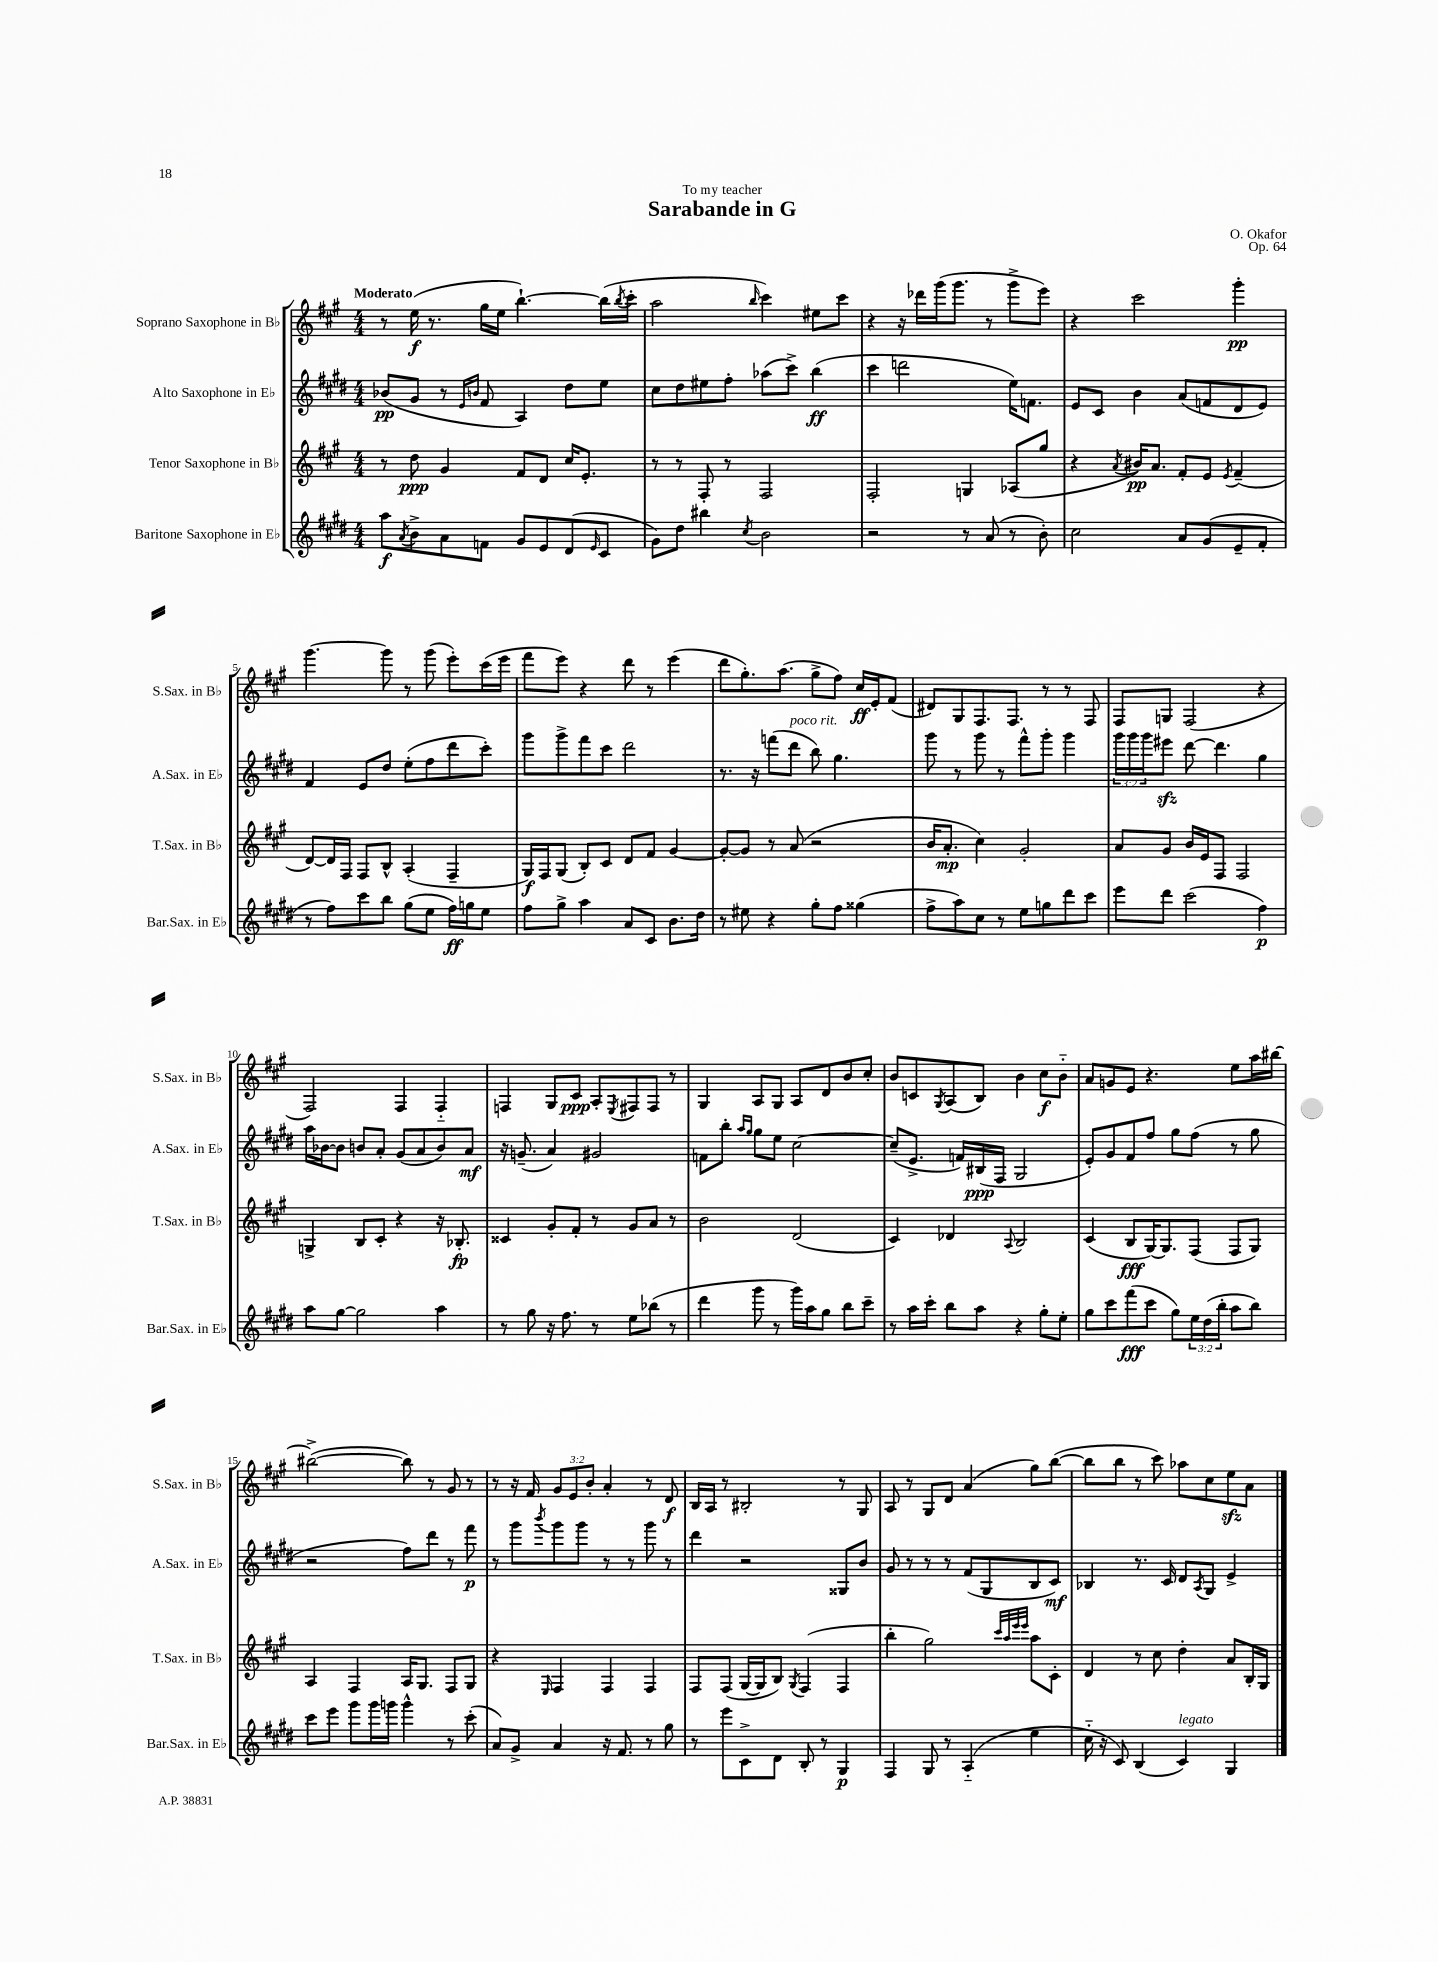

**kern	**dynam	**kern	**dynam	**kern	**dynam	**kern	**dynam
*part4	*part4	*part3	*part3	*part2	*part2	*part1	*part1
*staff4	*staff4	*staff3	*staff3	*staff2	*staff2	*staff1	*staff1
*I"Baritone Saxophone in E♭	*	*I"Tenor Saxophone in B♭	*	*I"Alto Saxophone in E♭	*	*I"Soprano Saxophone in B♭	*
*I'Bar.Sax. in E♭	*	*I'T.Sax. in B♭	*	*I'A.Sax. in E♭	*	*I'S.Sax. in B♭	*
*clefG2	*	*clefG2	*	*clefG2	*	*clefG2	*
*k[f#c#g#d#]	*	*k[f#c#g#]	*	*k[f#c#g#d#]	*	*k[f#c#g#]	*
*M4/4	*	*M4/4	*	*M4/4	*	*M4/4	*
=1	=1	=1	=1	=1	=1	=1	=1
!	!	!	!	!	!	!LO:TX:a:B:t=Moderato	!
8aa\L	f	8r	.	(8b-X/L	pp	8r	.
8qa/	.	.	.	.	.	.	.
8b^\	.	8dd\	ppp	8g#/J	.	(16ee\	f
.	.	.	.	.	.	8.r	.
8a\	.	4g#/	.	8r	.	.	.
.	.	.	.	16qqe/LL	.	.	.
.	.	.	.	16qqbn/JJ	.	.	.
8fn\J	.	.	.	8f#/	.	16gg#\LL	.
.	.	.	.	.	.	16ee\JJ	.
8g#/L	.	8f#/L	.	4A/)	.	[4.bb`\)	.
8e/	.	8d/J	.	.	.	.	.
(8d#/	.	16cc#/KL	.	8dd#\L	.	.	.
.	.	8.e'/J	.	.	.	.	.
16qqe/	.	.	.	.	.	.	.
8c#/J	.	.	.	8ee\J	.	(16bb\LL]	.
.	.	.	.	.	.	8qbb/	.
.	.	.	.	.	.	16ccc#'\JJ	.
=2	=2	=2	=2	=2	=2	=2	=2
8g#\L)	.	8r	.	8cc#\L	.	2aa\	.
8dd#\J	.	8r	.	8dd#\	.	.	.
4bb#X\	.	8F#'/	.	8ee#X\	.	.	.
.	.	8r	.	8ff#'\J	.	.	.
8qcc#/	.	.	.	.	.	16qqbb/	.
2b\	.	2F#/	.	(8aa-X\L	.	4ccc#\)	.
.	.	.	.	8ccc#^\J)	.	.	.
.	.	.	.	(4bb\	ff	8ee#X\L	.
.	.	.	.	.	.	8ccc#\J	.
=3	=3	=3	=3	=3	=3	=3	=3
2r	.	2F#'/	.	4ccc#\	.	4r	.
.	.	.	.	2dddn\	.	16r	.
.	.	.	.	.	.	16ddd-X\LL	.
.	.	.	.	.	.	(16ggg#\J	.
.	.	.	.	.	.	8.ggg#\J	.
8r	.	4Gn/	.	.	.	.	.
(8a/	.	.	.	.	.	8r	.
8r	.	(8A-X/L	.	16ee\KL)	.	8ggg#^\L	.
.	.	.	.	8.fn\J	.	.	.
8b'\)	.	8gg#/J	.	.	.	8eee\J)	.
=4	=4	=4	=4	=4	=4	=4	=4
2cc#\	.	4r	.	8e/L	.	4r	.
.	.	.	.	8c#/J	.	.	.
.	.	8qa/	.	.	.	.	.
.	.	16b#X/KL)	pp	4b\	.	2ccc#\	.
.	.	8.a/J	.	.	.	.	.
8a/L	.	8f#'/L	.	(8a/L	.	.	.
(8g#/	.	8e/J	.	8fn/	.	.	.
.	.	8qe/	.	.	.	.	.
8e~/	.	(4f#~/	.	8d#/	.	4ggg#'\	pp
8f#'/J	.	.	.	8e/J)	.	.	.
!!LO:LB:g=z
=5	=5	=5	=5	=5	=5	=5	=5
8r	.	[8d/L)	.	4f#/	.	[4.ggg#\	.
8ff#\L)	.	16d/L]	.	.	.	.	.
.	.	16F#/JJ	.	.	.	.	.
8ccc#\	.	8F#/L	.	8e/L	.	.	.
8bb\J	.	8B^^/J	.	8dd#/J	.	8ggg#\]	.
(8gg#\L	.	(4A'/	.	(8ee'\L	.	8r	.
8ee\J	.	.	.	8ff#\	.	(8ggg#\	.
16ff#\LL)	ff	4F#~/	.	8ddd#\	.	8eee'\L)	.
16ggn\J	.	.	.	.	.	.	.
8ee\J	.	.	.	8ccc#'\J)	.	(16ccc#\L	.
.	.	.	.	.	.	16eee\JJ	.
=6	=6	=6	=6	=6	=6	=6	=6
8ff#\L	.	16G#/LL)	f	8ggg#\L	.	8fff#\L	.
.	.	16F#/J	.	.	.	.	.
8gg#^\J	.	(8G#/J	.	8ggg#^\	.	8eee\J)	.
4aa\	.	8B'/L)	.	8fff#\	.	4r	.
.	.	8c#/J	.	8ccc#\J	.	.	.
8a/L	.	8d/L	.	2ddd#\	.	8ddd\	.
8c#/J	.	8f#/J	.	.	.	8r	.
8.b\L	.	[4g#/	.	.	.	(4eee\	.
16dd#\Jk	.	.	.	.	.	.	.
=7	=7	=7	=7	=7	=7	=7	=7
8r	.	8g#'/L_	.	8.r	.	8ddd\L	.
8ee#X\	.	8g#/J]	.	.	.	8.gg#'\)	.
.	.	.	.	16r	.	.	.
4r	.	8r	.	(8fffn\L	.	.	.
.	.	.	.	.	.	(8.aa\J	.
!	!	!	!	!LO:TX:a:i:t=poco rit.	!	!	!
.	.	(8a/	.	8ddd#\J	.	.	.
8gg#'\L	.	2r	.	8bb\)	.	8gg#^\L	.
8ff#\J	.	.	.	4.gg#\	.	8ff#\J)	.
(4gg##X\	.	.	.	.	.	16cc#/LL	ff
.	.	.	.	.	.	16e'/J	.
.	.	.	.	.	.	(8f#/J	.
=8	=8	=8	=8	=8	=8	=8	=8
8ff#^\L	.	16b/KL	.	8ggg#\	.	8d#X/L)	.
.	.	8.a'/J	mp	.	.	.	.
8aa\)	.	.	.	8r	.	8G#/	.
8cc#\J	.	4cc#\)	.	8ggg#\	.	8.F#/	.
8r	.	.	.	8r	.	.	.
.	.	.	.	.	.	8.F#/J	.
8ee\L	.	2g#'/	.	8fff#^^\L	.	.	.
8ggn\	.	.	.	8ggg#'\J	.	8r	.
8ddd#\	.	.	.	4ggg#\	.	8r	.
8ccc#\J	.	.	.	.	.	8F#/	.
=9	=9	=9	=9	=9	=9	=9	=9
8eee\L	.	8a/L	.	24ggg#\LL	.	8F#/L	.
.	.	.	.	24ggg#\	.	.	.
.	.	.	.	24ggg#\J	.	.	.
8ddd#\J	.	8g#/J	.	8eee#Xzz\J	.	8Gn/J	.
(2ccc#\	.	16b/LL	.	[8ddd#\	.	(2F#/	.
.	.	16e/J	.	.	.	.	.
.	.	8F#/J	.	4.ddd#\]	.	.	.
.	.	2F#/	.	.	.	.	.
4ff#\)	p	.	.	4gg#\	.	4r	.
!!LO:LB:g=z
=10	=10	=10	=10	=10	=10	=10	=10
8aa\L	.	4Gn^/	.	16aa\LL	.	2F#/)	.
.	.	.	.	[16b-X\J	.	.	.
[8gg#\J	.	.	.	8b-\J]	.	.	.
2gg#\]	.	8B/L	.	8bn/L	.	.	.
.	.	8c#'/J	.	8a'/J	.	.	.
.	.	4r	.	(8g#/L	.	4F#/	.
.	.	.	.	8a/	.	.	.
4aa\	.	16r	.	8b/)	.	4F#/	.
.	.	8.B-X'/	fp	.	.	.	.
.	.	.	.	8a/J	mf	.	.
=11	=11	=11	=11	=11	=11	=11	=11
8r	.	4c##X/	.	16r	.	4Fn/	.
.	.	.	.	(8.gn~/	.	.	.
8gg#\	.	.	.	.	.	.	.
16r	.	8g#'/L	.	4a/)	.	8G#/L	.
8.ff#\	.	.	.	.	.	.	.
.	.	8f#'/J	.	.	.	8c#/J	ppp
8r	.	8r	.	2g#X/	.	8A'/L	.
.	.	.	.	.	.	8qE/	.
8ee\L	.	8g#/L	.	.	.	8F#X/	.
(8bb-X\J	.	8a/J	.	.	.	8F#/J	.
8r	.	8r	.	.	.	8r	.
=12	=12	=12	=12	=12	=12	=12	=12
4ddd#\	.	2b\	.	8fn\L	.	4G#/	.
.	.	.	.	8bb'\J	.	.	.
.	.	.	.	16qqaa/LL	.	.	.
.	.	.	.	16qqgg#/JJ	.	.	.
8ggg#\	.	.	.	8gg#\L	.	8A/L	.
8r	.	.	.	8ee\J	.	8G#/J	.
16ggg#\LL)	.	(2d/	.	[2cc#\	.	8A/L	.
16aa\J	.	.	.	.	.	.	.
8gg#\J	.	.	.	.	.	8d/	.
8bb\L	.	.	.	.	.	8b/	.
8ccc#~\J	.	.	.	.	.	8cc#'/J	.
=13	=13	=13	=13	=13	=13	=13	=13
8r	.	4c#/)	.	(8cc#~/L]	.	8b/L	.
16aa\LL	.	.	.	8.e^/J	.	8cn/	.
16ccc#'\JJ	.	.	.	.	.	.	.
.	.	.	.	.	.	8qG#/	.
8bb\L	.	4d-X/	.	.	.	(8A/	.
.	.	.	.	16fn/LL)	.	.	.
8aa\J	.	.	.	(16B#X/	ppp	8B/J)	.
.	.	.	.	16F#/JJ	.	.	.
.	.	8qqA/	.	.	.	.	.
4r	.	2B/	.	2G#/	.	4b\	.
8gg#'\L	.	.	.	.	.	8cc#\L	f
8ee'\J	.	.	.	.	.	8b\J	.
=14	=14	=14	=14	=14	=14	=14	=14
8gg#\L	.	(4c#/	.	8e'/L)	.	8a/L	.
8ccc#\	.	.	.	8g#/	.	8gn/	.
(8fff#\	fff	8B/L	fff	8f#/	.	8e/J	.
8ccc#\J	.	[16G#/K)	.	8ff#/J	.	4.r	.
.	.	8.G#/]	.	.	.	.	.
8gg#\L)	.	.	.	8gg#\L	.	.	.
24ee\L	.	(8F#/J	.	(8ff#\J	.	.	.
(24dd#\	.	.	.	.	.	.	.
24bb'\JJ	.	.	.	.	.	.	.
8aa\L	.	8F#/L	.	8r	.	8ee\L	.
8bb\J)	.	8G#/J)	.	8gg#\	.	16aa\L	.
.	.	.	.	.	.	[16bb#X\JJ	.
!!LO:LB:g=z
=15	=15	=15	=15	=15	=15	=15	=15
8ccc#\L	.	4A/	.	2r	.	(2bb#X^\_	.
8eee\J	.	.	.	.	.	.	.
8ggg#\L	.	4F#/	.	.	.	.	.
16ggg#\L	.	.	.	.	.	.	.
16gggn\JJ	.	.	.	.	.	.	.
4ggg^^\	.	16A/KL	.	8ff#\L)	.	8bb#\])	.
.	.	8.G#/J	.	.	.	.	.
.	.	.	.	8ddd#\J	.	8r	.
8r	.	8F#/L	.	8r	.	8g#/	.
(8ccc#'\	.	8G#/J	.	8fff#\	p	8r	.
=16	=16	=16	=16	=16	=16	=16	=16
8a/L)	.	4r	.	8r	.	8r	.
8g#^/J	.	.	.	8ggg#\L	.	16r	.
.	.	.	.	.	.	16f#/	.
.	.	16qqE/	.	8qbbb/	.	.	.
4a/	.	4F#/	.	8ggg#\	.	12g#/L	.
.	.	.	.	.	.	12e/	.
.	.	.	.	8ggg#\J	.	.	.
.	.	.	.	.	.	12b'/J	.
16r	.	4F#/	.	8r	.	4a'/	.
8.f#/	.	.	.	.	.	.	.
.	.	.	.	8r	.	.	.
8r	.	4F#/	.	8ggg#\	.	8r	.
8gg#\	.	.	.	8r	.	8d/	f
=17	=17	=17	=17	=17	=17	=17	=17
8r	.	8F#/L	.	4ddd#\	.	16B/LL	.
.	.	.	.	.	.	16A/JJ	.
8eee\L	.	(8F#/J	.	.	.	8r	.
8c#^\	.	[16G#/LL	.	2r	.	2B#X'/	.
.	.	16G#/J]	.	.	.	.	.
8d#\J	.	8B/J)	.	.	.	.	.
.	.	8qG#/	.	.	.	.	.
8B'/	.	(4F#/	.	.	.	.	.
8r	.	.	.	.	.	.	.
4G#/	p	4F#/	.	8G##X/L	.	8r	.
.	.	.	.	8b/J	.	8G#/	.
=18	=18	=18	=18	=18	=18	=18	=18
4F#/	.	4bb'\	.	8g#/	.	8A/	.
.	.	.	.	8r	.	8r	.
8G#/	.	2gg#\)	.	8r	.	8G#/L	.
8r	.	.	.	8r	.	8d/J	.
(4A/	.	.	.	(8f#/L	.	(4a/	.
.	.	.	.	8G#/	.	.	.
.	.	32qqccc#/LLL	.	.	.	.	.
.	.	32qqaa/	.	.	.	.	.
.	.	32qqeee/	.	.	.	.	.
.	.	32qqeee/JJJ	.	.	.	.	.
4ee\	.	8aa\L	.	8B/	.	8gg#\L)	.
.	.	8c#'\J	.	8c#/J)	mf	([8bb\J	.
=19	=19	=19	=19	=19	=19	=19	=19
16cc#\	.	4d/	.	4B-X/	.	8bb\L]	.
16r	.	.	.	.	.	.	.
8c#/)	.	.	.	.	.	8bb\J	.
(4B/	.	8r	.	8.r	.	8r	.
.	.	8cc#\	.	.	.	8ccc#\)	.
.	.	.	.	16c#/	.	.	.
!LO:TX:a:i:t=legato	!	!	!	!	!	!	!
4c#/)	.	4dd'\	.	8d#/L	.	8aa-X\L	.
.	.	.	.	8qA/	.	.	.
.	.	.	.	8G#/J	.	8cc#\	.
4G#/	.	8a/L	.	4e^/	.	8eezz\	.
.	.	16B'/L	.	.	.	8a\J	.
.	.	16G#/JJ	.	.	.	.	.
==	==	==	==	==	==	==	==
*-	*-	*-	*-	*-	*-	*-	*-
